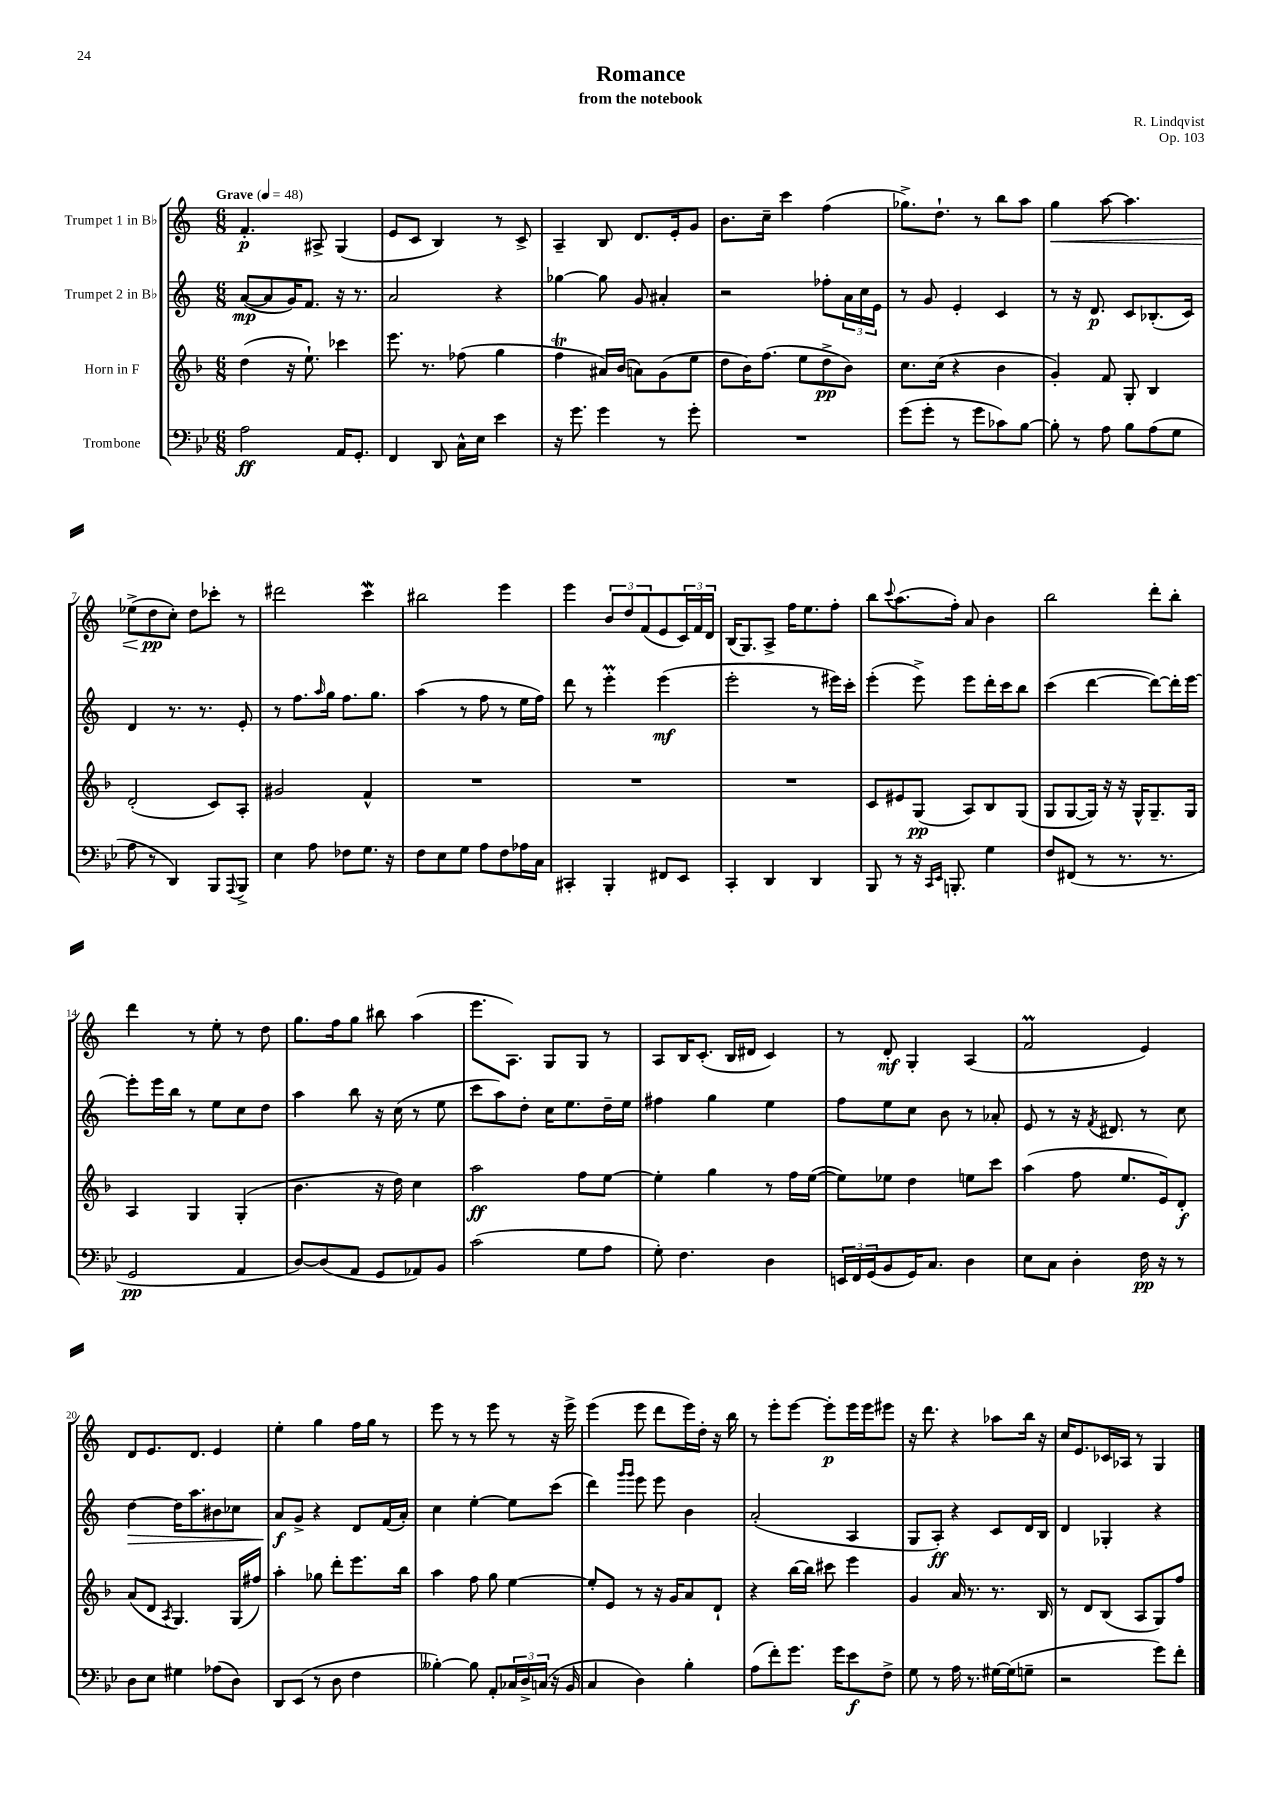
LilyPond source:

\header { title = "Romance" composer = "R. Lindqvist" subtitle = "from the notebook" opus = "Op. 103" }
<<
\new StaffGroup <<
\new Staff = "s0" \with { instrumentName = "Trumpet 1 in Bb" } {
    \clef treble \key c \major \numericTimeSignature \time 6/8 \tempo "Grave" 4 = 48
    f'4.-.\p ais8-> g4( |
    e'8 c'8 b4) r8 c'8-> |
    a4-- b8 d'8. e'16-. g'8 |
    b'8. c''16-- c'''4 f''4( |
    ges''8.->) d''8.-! r8 b''8 a''8 |
    g''4\< a''8~ a''4. |
    ees''8->( d''8\pp\! c''8-.) d''8 ces'''8-. r8 |
    dis'''2 c'''4\mordent |
    bis''2 e'''4 |
    e'''4 \tuplet 3/2 { b'8 d''8 f'8( } e'8 \tuplet 3/2 { c'16) f'16 d'16 } |
    b16( g8.) a8-> f''16 e''8. f''8-. |
    b''8 \appoggiatura { c'''8 } a''8.( f''16-.) a'8 b'4 |
    b''2 d'''8-. b''8-. |
    d'''4 r8 e''8-. r8 d''8 |
    g''8. f''16 g''8 bis''8 a''4( |
    e'''8. a8.) g8 g8 r8 |
    a8 b16 c'8.-.( b16 dis'16 c'4) |
    r8 d'8-.\mf g4-. a4( |
    f'2\prall e'4) |
    d'8 e'8. d'8. e'4 |
    e''4-. g''4 f''16 g''16 r8 |
    e'''8 r8 r8 e'''8 r8 r16 e'''16-> |
    e'''4( e'''8 d'''8 e'''16) d''16-. r16 b''16 |
    r8 e'''8-. e'''8~ e'''8-.\p e'''16 e'''16 eis'''8 |
    r16 d'''8. r4 aes''8 b''16 r16 |
    c''16 e'8. ces'16 aes16 r8 g4 \bar "|." |
}
\new Staff = "s1" \with { instrumentName = "Trumpet 2 in Bb" } {
    \clef treble \key c \major \numericTimeSignature \time 6/8
    a'8~\mp( a'8 g'16) f'8. r16 r8. |
    a'2 r4 |
    ges''4~ ges''8 g'8 ais'4-. |
    r2 fes''8-. \tuplet 3/2 { a'16 c''16 e'16 } |
    r8 g'8 e'4-. c'4 |
    r8 r16 d'8.\p c'8 bes8.-.( c'16) |
    d'4 r8. r8. e'8-. |
    r8 f''8. \grace { a''16 } g''16 f''8. g''8. |
    a''4( r8 f''8 r8 e''16 f''16) |
    d'''8 r8 e'''4-.\prall e'''4\mf( |
    e'''2-. r8 eis'''16) c'''16-. |
    e'''4-.( e'''8->) e'''8 d'''16-. c'''16 b''8 |
    c'''4( d'''4~ d'''8~) d'''16-. e'''16~ |
    e'''8-. e'''16 b''16 r8 e''8 c''8 d''8 |
    a''4 b''8 r16 c''16( r8 e''8 |
    c'''8 a''8) d''8-. c''16 e''8. d''16-- e''16 |
    fis''4 g''4 e''4 |
    f''8 e''8 c''8 b'8 r8 aes'8-. |
    e'8 r8 r16 \acciaccatura { f'8 } dis'8. r8 c''8 |
    d''4~\> d''16 a''8. bis'8 ces''8 |
    a'8\f\! g'8-> r4 d'8 f'16( a'16-.) |
    c''4 e''4~-. e''8 c'''8( |
    d'''4) \grace { g'''16 g'''16 } e'''8 e'''8 b'4 |
    a'2-.( a4 |
    g8 a8-.\ff) r4 c'8 d'16 b16 |
    d'4 ges4-. r4 \bar "|." |
}
\new Staff = "s2" \with { instrumentName = "Horn in F" } {
    \clef treble \key f \major \numericTimeSignature \time 6/8
    d''4( r16 e''8.-!) ces'''4 |
    e'''8. r8. fes''8( g''4 |
    f''4\trill ais'16) bes'16( a'8) g'8( e''8 |
    d''8 bes'16) f''8.( e''8 d''8->\pp bes'8) |
    c''8. c''16( r4 bes'4 |
    g'4-.) f'8 g8-. bes4 |
    d'2-.( c'8) a8-. |
    gis'2 f'4-^ |
    R2. |
    R2. |
    R2. |
    c'8 eis'8 g8\pp( a8) bes8 g8( |
    g8 g8~ g16) r16 r16 g16-^ g8.-- g16 |
    a4 g4 g4-.( |
    bes'4. r16 d''16) c''4 |
    a''2\ff f''8 e''8~ |
    e''4-. g''4 r8 f''16 e''16~( |
    e''8) ees''8 d''4 e''8 c'''8 |
    a''4( f''8 e''8. e'16) d'8-.\f |
    a'8( d'8 \acciaccatura { a8 } g4.) g16( fis''16) |
    a''4-. ges''8 d'''8-. e'''8. bes''16 |
    a''4 f''8 g''8 e''4~ |
    e''8-. e'8 r8 r16 g'16 a'8 d'8-! |
    r4 bes''16~ bes''16 cis'''8 e'''4 |
    g'4 a'16 r8. r8. bes16 |
    r8 d'8 bes8( a8 g8) f''8 \bar "|." |
}
\new Staff = "s3" \with { instrumentName = "Trombone" } {
    \clef bass \key bes \major \numericTimeSignature \time 6/8
    a2\ff a,16 g,8.-. |
    f,4 d,8 c16-^ ees16 ees'4 |
    r16 g'8. g'4 r8 g'8-. |
    R2. |
    g'8( g'8-. r8 g'8 ces'8) bes8~ |
    bes8-. r8 a8 bes8 a8( g8 |
    a8 r8 d,4) bes,,8 \appoggiatura { a,,8 } bes,,8-> |
    ees4 a8 fes8 g8. r16 |
    f8 ees8 g8 a8 f8 aes16 c16 |
    cis,4-. bes,,4-. fis,8 ees,8 |
    c,4-. d,4 d,4 |
    bes,,8 r8 r16 \grace { c,16 ees,16 } b,,8.-. g4 |
    f8 fis,8( r8 r8. r8. |
    g,2\pp a,4 |
    d8~) d8( a,8 g,8 aes,8) bes,8 |
    c'2( g8 a8 |
    g8-.) f4. d4 |
    \tuplet 3/2 { e,16 f,16 g,16( } bes,8 g,16) c8. d4 |
    ees8 c8 d4-. f16\pp r16 r8 |
    d8 ees8 gis4 aes8( d8) |
    d,8 ees,8( r8 d8 f4 |
    beses4~-.) beses8 a,8-. \tuplet 3/2 { ces16 d16-> c16( } r16 bes,16 |
    c4 d4) bes4-. |
    a8( f'8-.) g'8. g'16 ees'8\f f8-> |
    g8 r8 a16 r8. gis16~ gis16( g8-- |
    r2 g'8) f'8-. \bar "|." |
}
>>
>>
